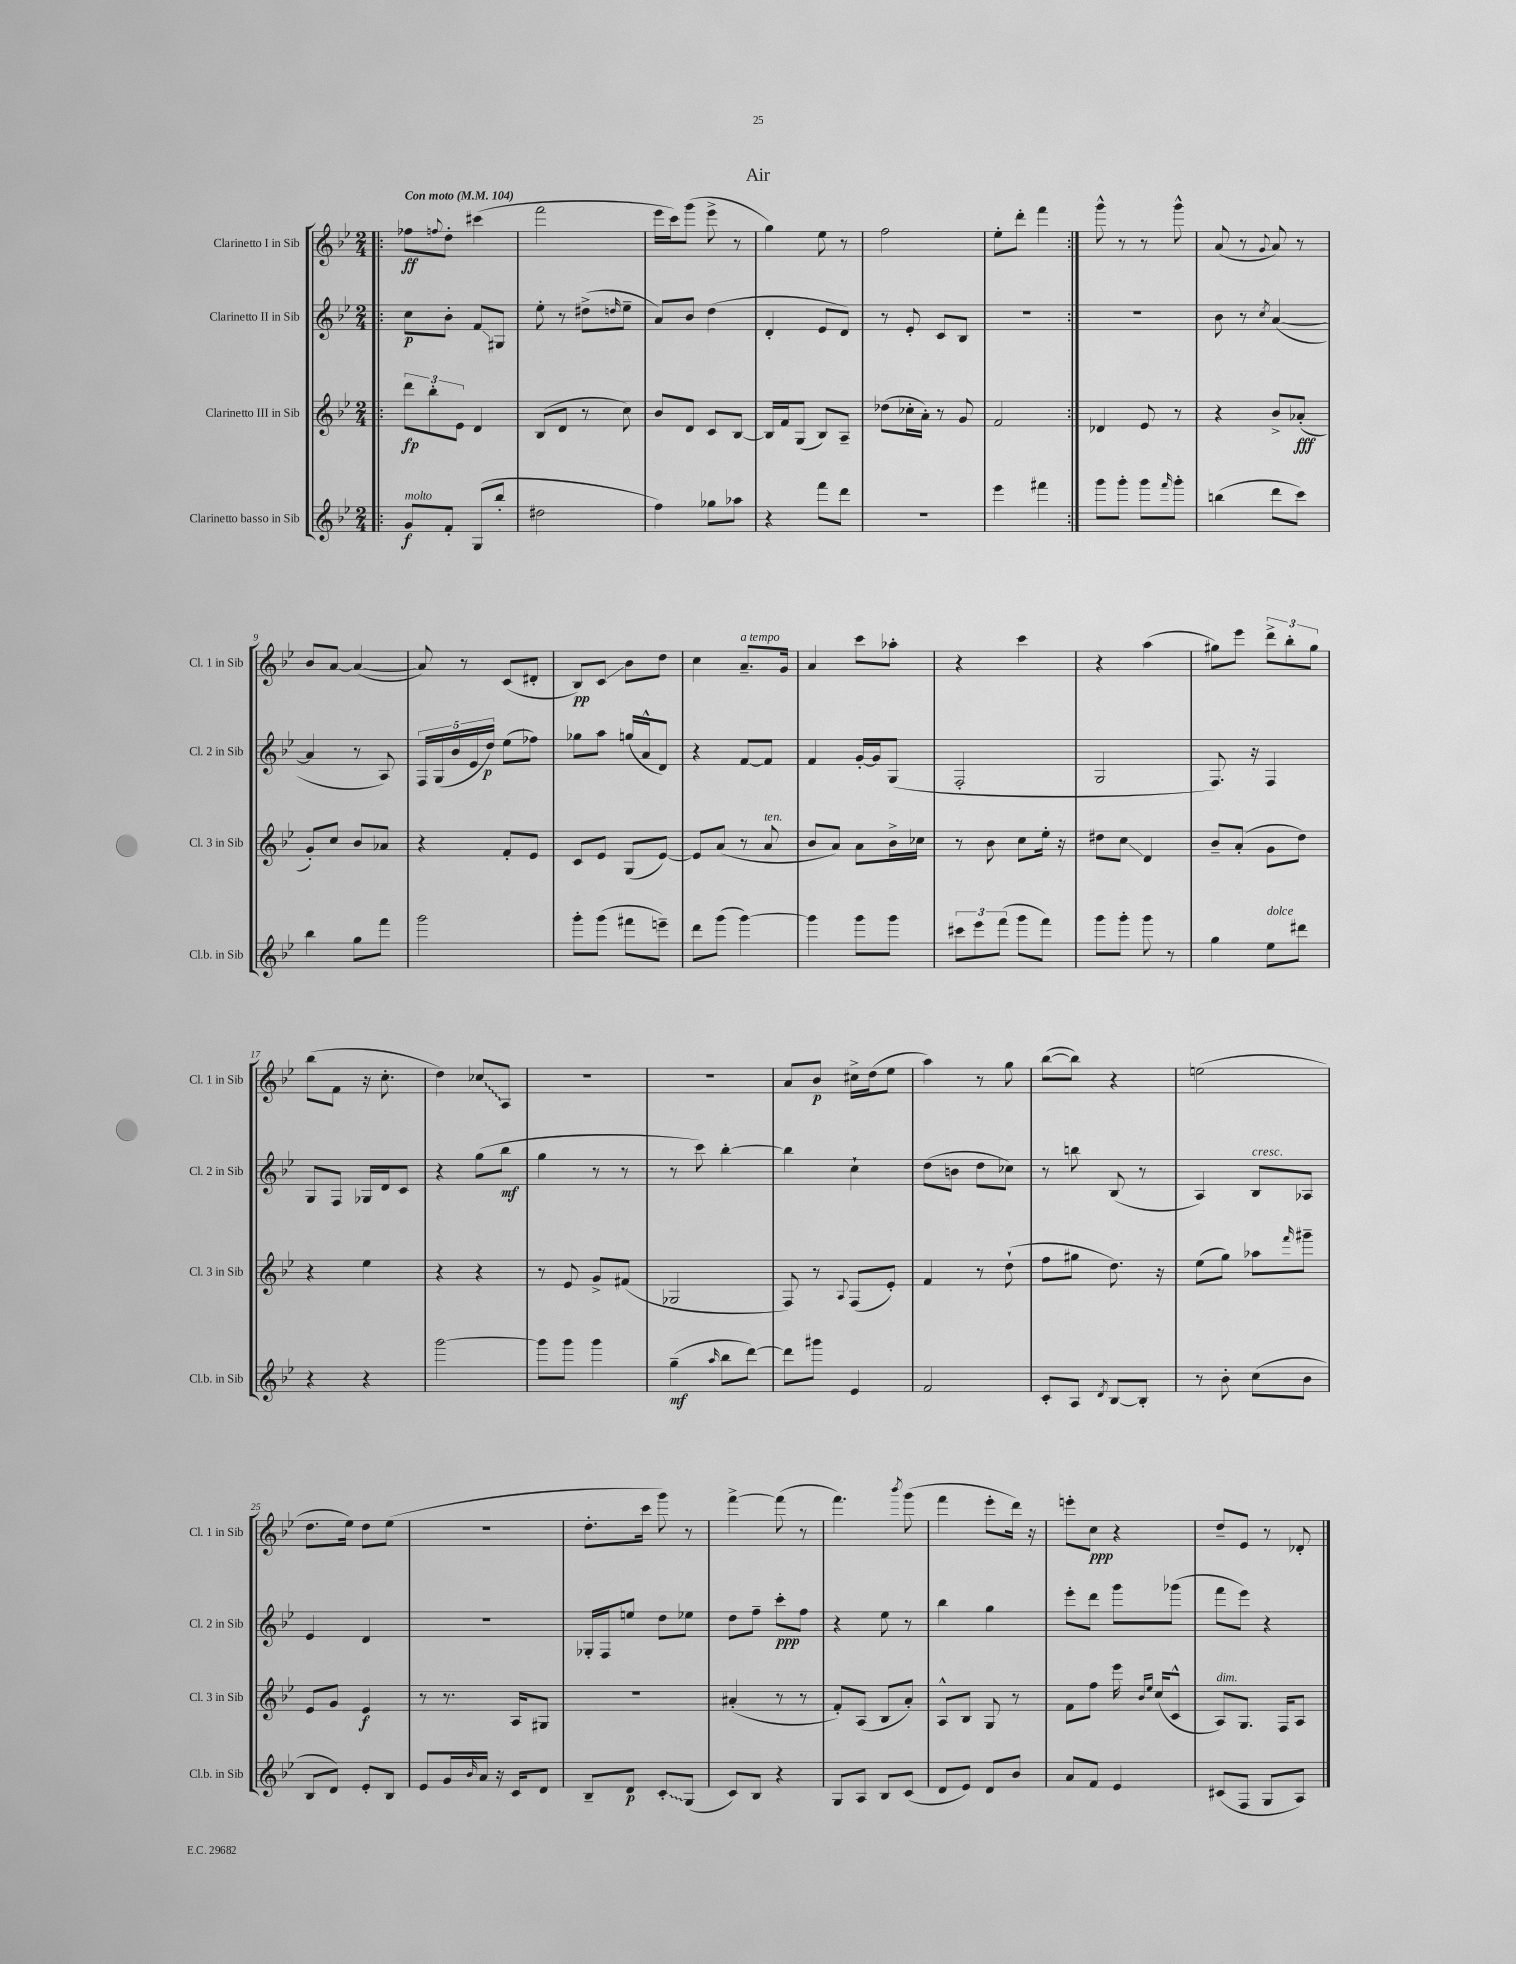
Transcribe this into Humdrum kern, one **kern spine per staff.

**kern	**kern	**kern	**kern
*staff4	*staff3	*staff2	*staff1
*clefG2	*clefG2	*clefG2	*clefG2
*k[b-e-]	*k[b-e-]	*k[b-e-]	*k[b-e-]
*M2/4	*M2/4	*M2/4	*M2/4
*MM104	*MM104	*MM104	*MM104
=!|:	=!|:	=!|:	=!|:
8g/L	12ddd\L	8cc\L	8ff-\L
.	12bb-'\	.	.
.	.	.	8qqff/
8f'/J	.	8b-'\J	8dd'\J
.	12e-\J	.	.
(8G/L	4d/	8f/L	(4ccc#\
8bb-'/J	.	8G#/J	.
=	=	=	=
2dd#\	(8B-/L	8ee-'\	2fff\
.	8d/J	8r	.
.	8r	(8dd#^\L	.
.	.	16qqdd/	.
.	8cc\)	8ee-~\J	.
=	=	=	=
4ff\)	8b-/L	8a/L)	16eee-\LL
.	.	.	16ccc\J)
.	8d/J	8b-/J	(8ggg\J
8gg-\L	8c/L	(4dd\	8eee-^\
8aa-\J	[8B-/J	.	8r
=	=	=	=
4r	16B-/]LL	4d'/	4gg\)
.	16f/J	.	.
.	(8G/J	.	.
8fff\L	8B-/L)	8e-/L	8ee-\
8ddd\J	8A~/J	8d/J)	8r
=	=	=	=
2r	(8dd-\L	8r	2ff\
.	16cc-'\L	8e-'/	.
.	16a'\JJ)	.	.
.	8r	8c/L	.
.	8g/	8B-/J	.
=	=	=	=
4eee-\	2f/	2r	8ee-'\L
.	.	.	8ddd'\J
4fff#\	.	.	4fff\
=:|!	=:|!	=:|!	=:|!
8ggg\L	4d-/	2r	8ggg^^\
8ggg'\J	.	.	8r
8ggg\L	8e-/	.	8r
16qqfff/	.	.	.
8ggg'\J	8r	.	8ggg^^\
=	=	=	=
(4bb\	4r	8b-\	(8a/
.	.	8r	8r
.	.	8qcc/	8qqg/
8ddd\L	8b-^/L	([4a/	8a/)
8ccc\J)	(8a-'/J	.	8r
=	=	=	=
4bb-\	8g'/L)	4a/]	8b-/L
.	8cc/J	.	[8a/J
8gg\L	8b-/L	8r	(4a/_
8fff\J	8a-/J	8A/)	.
=	=	=	=
2ggg\	4r	20F/LL	8a/])
.	.	(20G/	.
.	.	20b-/	.
.	.	.	8r
.	.	20e-/	.
.	.	20dd/JJ)	.
.	8f'/L	(8ee-\L	(8c/L
.	8e-/J	8ff-\J)	8d#'/J
=	=	=	=
8ggg'\L	8c/L	8gg-\L	8B-/L)
(8ggg\J	8e-/J	8aa\J	8c/J
8fff#\L	(8G/L	(16gg/LL	8b-\L
.	.	16a^^/J	.
8eee~\J)	[8e-/J)	8d/J)	8dd\J
=	=	=	=
8ddd\L	8e-/]L	4r	4cc\
(8ggg\J	(8a/J	.	.
[4ggg\)	8r	[8f/L	8.a~/L
.	8a/	8f/]J	.
.	.	.	16g/Jk
=	=	=	=
4ggg\]	8b-/L	4f/	4a/
.	8a/J)	.	.
8ggg\L	8a\L	[16g'/LL	8ccc\L
.	.	16g/]J	.
8ggg\J	16b-^\L	(8G/J	8aa-'\J
.	16cc-\JJ	.	.
=	=	=	=
12ccc#\L	8r	2F'/	4r
12eee-\	.	.	.
.	8b-\	.	.
(12fff\J	.	.	.
8ggg\L	8cc\L	.	4ccc\
8fff\J)	16ee-'\Jk	.	.
.	16r	.	.
=	=	=	=
8ggg\L	8dd#\L	2G/	4r
8ggg'\J	8cc\J	.	.
8ggg\	4d/	.	(4aa\
8r	.	.	.
=	=	=	=
4gg\	8b-~/L	8.F/)	8gg#\L)
.	(8a'/J	.	8eee-\J
.	.	16r	.
8ee-\L	8g\L	4F/	12ddd^\L
.	.	.	12bb-'\
8ddd#\J	8dd\J)	.	.
.	.	.	12gg#\J
=	=	=	=
4r	4r	8G/L	(8bb-\L
.	.	8F/J	8f\J
4r	4ee-\	16G-/LL	16r
.	.	16d/J	8.cc'\
.	.	8c/J	.
=	=	=	=
[2ggg\	4r	4r	4dd\)
.	4r	(8gg\L	8cc-/L
.	.	8bb-\J	8A/J
=	=	=	=
8ggg\]L	8r	4gg\	2r
8ggg\J	8e-/	.	.
4ggg\	8g^/L	8r	.
.	(8f#/J	8r	.
=	=	=	=
(4gg~\	2G-/	8r	2r
.	.	8ccc\)	.
16qqaa/	.	.	.
8bb-\L	.	[4bb-'\	.
[8ddd\J)	.	.	.
=	=	=	=
8ddd\]L	8F/)	4bb-\]	8a/L
8ggg#\J	8r	.	8b-/J
.	8qqA/	.	.
4e-/	(8F/L	4cc`\	16cc#^\LL
.	.	.	(16dd\J
.	8e-'/J)	.	8ee-\J
=	=	=	=
2f/	4f/	(8dd\L	4aa\)
.	.	8b\J	.
.	8r	8dd\L	8r
.	(8dd`\	8cc-\J)	8gg\
=	=	=	=
8c'/L	8ff\L	8r	([8bb-\L
8A/J	8gg#\J	8bb\	8bb-\]J)
8qd/	.	.	.
[8B-/L	8.dd\)	(8B-/	4r
8B-'/]J	.	8r	.
.	16r	.	.
=	=	=	=
8r	(8ee-\L	4A/)	(2ee\
8b-'\	8gg\J)	.	.
(8cc\L	8aa-\L	8B-/L	.
.	16qqfff/	.	.
8b-\J	8ggg#~\J	8A-/J	.
=	=	=	=
8B-/L	8e-/L	4e-/	8.dd\L
8d/J)	8g/J	.	.
.	.	.	16ee-\Jk)
8e-'/L	4e-/	4d/	8dd\L
8B-/J	.	.	(8ee-\J
=	=	=	=
8e-/L	8r	2r	2r
16g/L	8.r	.	.
16qqb-/	.	.	.
16a/JJ	.	.	.
16r	.	.	.
16c/LK	16A/LK	.	.
8d/J	8G#/J	.	.
=	=	=	=
8B-~/L	2r	16G-'/LL	8.dd'\L
.	.	16F/J	.
8d/J	.	8ee/J	.
.	.	.	16ccc\Jk
8c'/L	.	8dd\L	8ggg\)
(8G/J	.	8ee-\J	8r
=	=	=	=
8c/L)	(4a#'/	8dd\L	[4fff^\
8B-/J	.	8ff~\J	.
4r	8r	8ccc'\L	(8fff\]
.	8r	8ff\J	8r
=	=	=	=
8G/L	8f'/L)	4r	4.fff\)
8A/J	(8A/J	.	.
8B-/L	8B-/L	8ee-\	.
.	.	.	8qbbb-/
(8c/J	8a'/J)	8r	(8ggg\
=	=	=	=
8d/L	8A^^/L	4bb-\	4fff\
8e-/J)	8B-/J	.	.
8d/L	8G/	4gg\	8eee-'\L
8b-/J	8r	.	16ddd\Jk)
.	.	.	16r
=	=	=	=
8a/L	8f\L	8eee-'\L	8eee'\L
8f/J	8ff\J	8ddd\J	8cc\J
4e-/	16eee-\	8ggg\L	4r
.	16qqb-/LL	.	.
.	16qqee-/JJ	.	.
.	(16cc/LK	.	.
.	8c^^/J	(8ggg-\J	.
=	=	=	=
(8c#/L	8A/L)	8fff\L	8dd~/L
8F/J	8.G/J	8eee-\J)	8e-/J
8G/L	.	4r	8r
.	16F/LK	.	.
8A/J)	8A/J	.	8d-'/
==	==	==	==
*-	*-	*-	*-
